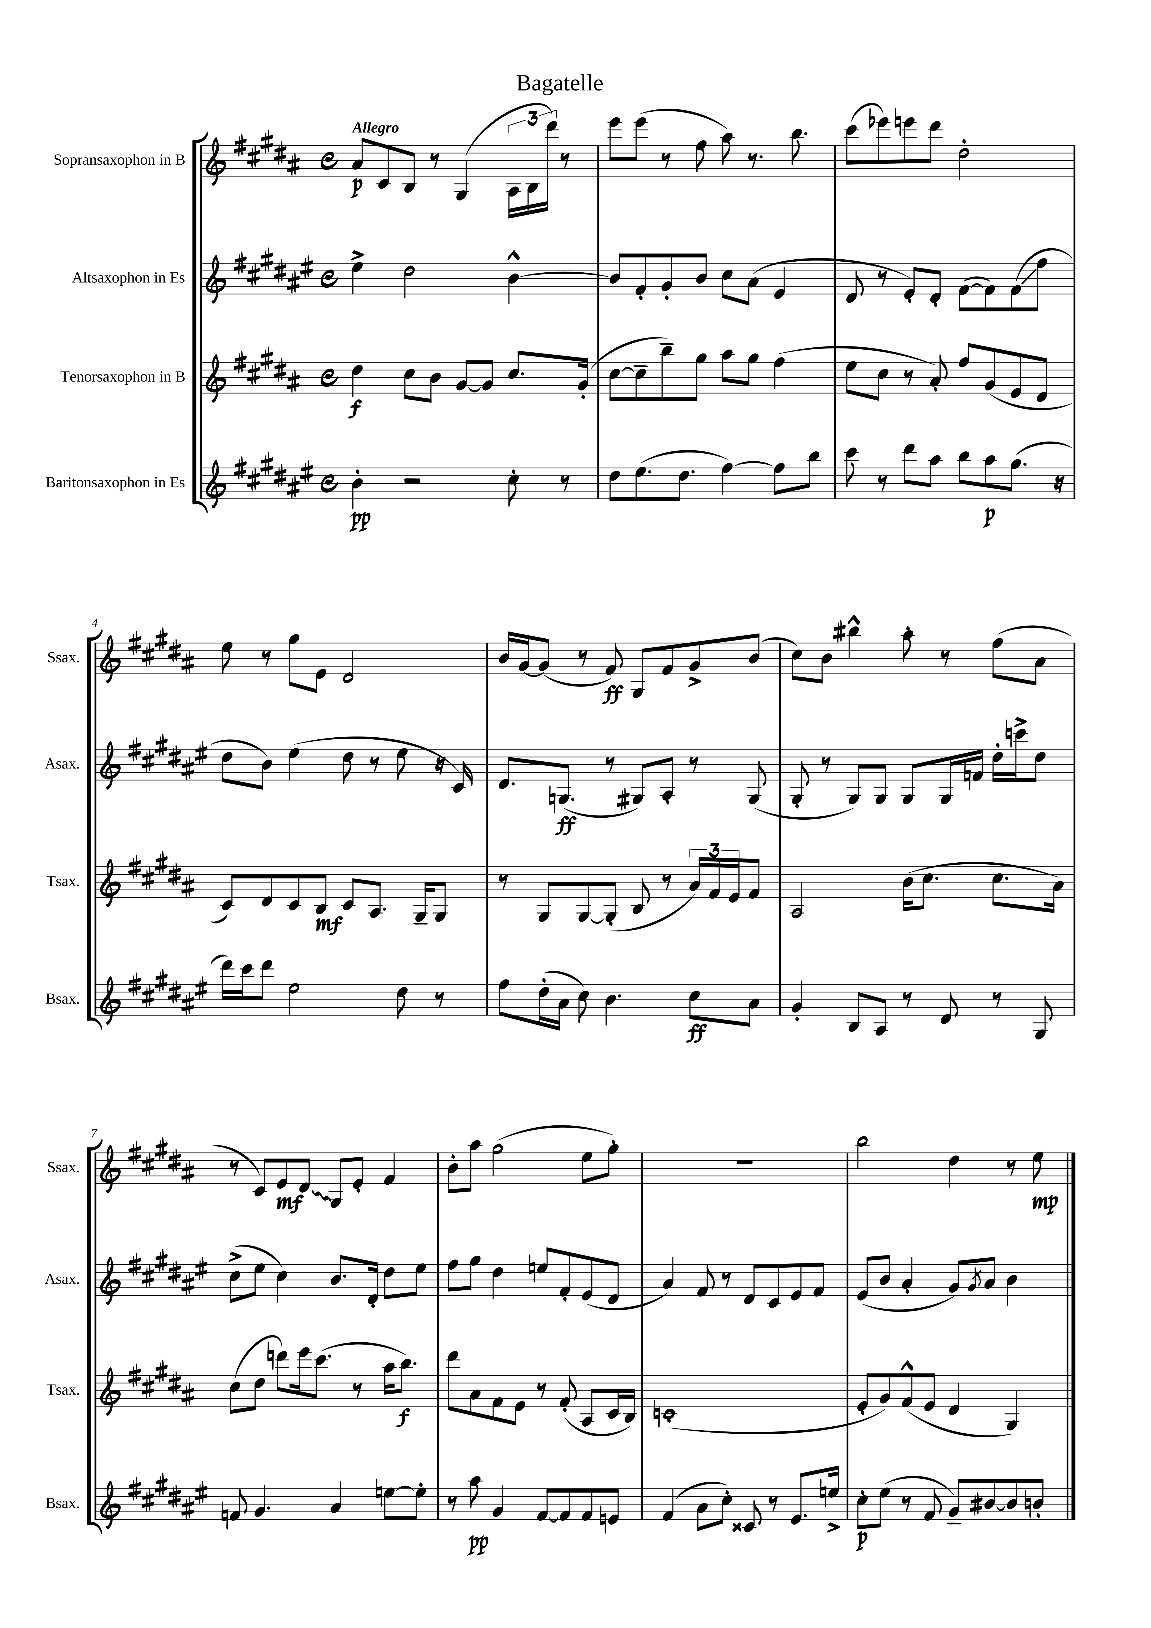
\header { title = "Bagatelle" }
<<
\new StaffGroup <<
\new Staff = "s0" \with { instrumentName = "Sopransaxophon in B" shortInstrumentName = "Ssax." } {
    \clef treble \key b \major \defaultTimeSignature \time 4/4 \tempo "Allegro"
    ais'8\p cis'8 b8 r8 gis4( \tuplet 3/2 { ais16 b16 dis'''16) } r8 |
    e'''8 e'''8( r8 fis''8 ais''8) r8. b''8. |
    cis'''8( ees'''8) e'''8 dis'''8 dis''2-. |
    e''8 r8 gis''8 e'8 dis'2 |
    b'16 gis'16~ gis'8( r8 fis'8\ff) gis8 fis'8 gis'8-> b'8( |
    cis''8) b'8 bis''4-^ ais''8-. r8 fis''8( ais'8 |
    r8 cis'8) e'8\mf \once \override Glissando.style = #'zigzag dis'8\glissando gis8 e'8-. fis'4 |
    b'8-. ais''8 gis''2( e''8 gis''8-.) |
    R1 |
    b''2 dis''4 r8 e''8\mp \bar "|." |
}
\new Staff = "s1" \with { instrumentName = "Altsaxophon in Es" shortInstrumentName = "Asax." } {
    \clef treble \key fis \major \defaultTimeSignature \time 4/4
    eis''4-> dis''2 b'4~-^ |
    b'8 fis'8-. gis'8-. b'8 cis''8 ais'8( eis'4 |
    dis'8 r8 eis'8-.) dis'8-. fis'8~( fis'8) fis'8\glissando( fis''8 |
    dis''8 b'8) eis''4( dis''8 r8 eis''8 r16 cis'16) |
    dis'8. g8.\ff( r8 gis8) ais8-. r8 gis8( |
    gis8-. r8 gis8) gis8 gis8 gis16 f'16 dis''16-. c'''16-> dis''8 |
    cis''8->( eis''8 cis''4) b'8. dis'16-. dis''8 eis''8 |
    fis''8 gis''8 dis''4 e''8 fis'8-. eis'8( dis'8 |
    ais'4) fis'8 r8 dis'8 cis'8 eis'8 fis'8 |
    eis'8( b'8 ais'4-. gis'8) \acciaccatura { gis'8 } ais'8 b'4 \bar "|." |
}
\new Staff = "s2" \with { instrumentName = "Tenorsaxophon in B" shortInstrumentName = "Tsax." } {
    \clef treble \key b \major \defaultTimeSignature \time 4/4
    dis''4\f cis''8 b'8 gis'8~ gis'8 cis''8. gis'16-.( |
    cis''8~ cis''8-- b''8--) gis''8 ais''8 gis''8 fis''4( |
    e''8 cis''8 r8 ais'8-.) fis''8 gis'8( e'8 dis'8 |
    cis'8) dis'8 cis'8 b8\mf cis'8 ais8. gis16-- gis8 |
    r8 gis8 gis8~ gis8-.( b8 r8 \tuplet 3/2 { ais'16) fis'16 e'16 } fis'8 |
    ais2 b'16( cis''8. cis''8. ais'16) |
    cis''8( dis''8 d'''8) e'''16 cis'''8.( r8 ais''16 b''8.\f) |
    dis'''8 ais'8 fis'8 e'8 r8 fis'8-.( ais8 cis'16 b16) |
    c'1-.( |
    e'8-. gis'8) fis'8-^( e'8 dis'4 gis4) \bar "|." |
}
\new Staff = "s3" \with { instrumentName = "Baritonsaxophon in Es" shortInstrumentName = "Bsax." } {
    \clef treble \key fis \major \defaultTimeSignature \time 4/4
    b'4-.\pp r2 cis''8-. r8 |
    dis''8 eis''8.( dis''8. fis''4~) fis''8 b''8 |
    cis'''8 r8 dis'''8 ais''8 b''8 ais''8\p gis''8.( r16 |
    dis'''16) cis'''16 dis'''8 eis''2 dis''8 r8 |
    fis''8 dis''16-.( ais'16 cis''8) b'4. cis''8\ff ais'8 |
    gis'4-. b8 ais8 r8 dis'8 r8 gis8 |
    f'8 gis'4. ais'4 e''8~ e''8-. |
    r8 ais''8\pp gis'4 fis'8~ fis'8 fis'8 e'8 |
    fis'4( ais'8 cis''8-.) cisis'8 r8 eis'8. e''16-> |
    cis''8-.\p eis''8( r8 fis'8 gis'8--) bis'8~ bis'8 b'8-. \bar "|." |
}
>>
>>
